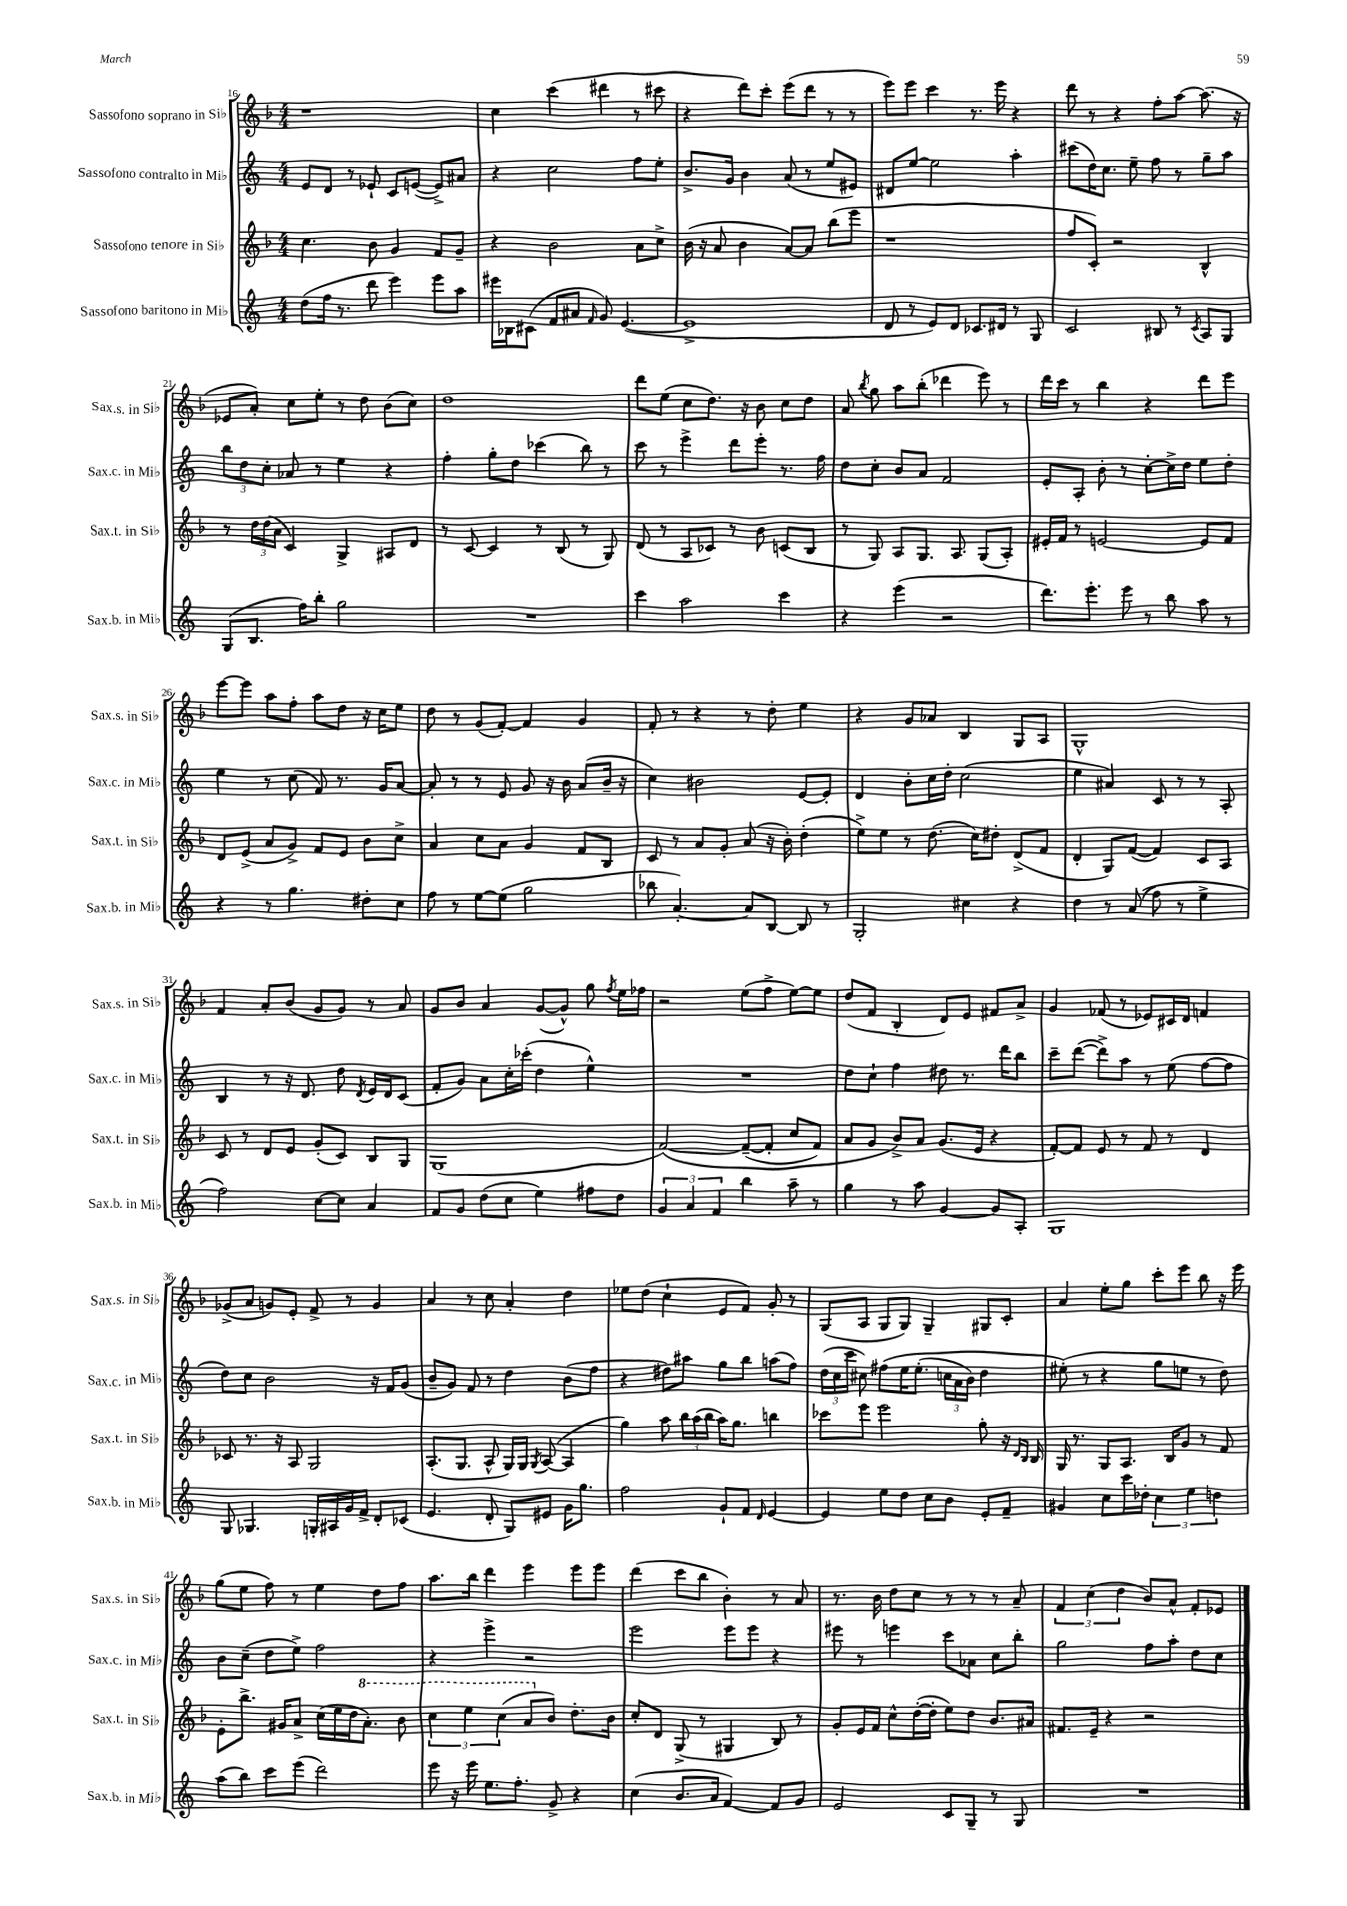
<<
\new StaffGroup <<
\new Staff = "s0" \with { instrumentName = "Sassofono soprano in Sib" shortInstrumentName = "Sax.s. in Sib" } {
    \clef treble \key f \major \numericTimeSignature \time 4/4
    \autoBeamOff r1 |
    c''4 c'''4( dis'''4 r8 cis'''8 |
    r4 d'''8[) c'''8]-. e'''8[( d'''8] r8 r8 |
    e'''8[) e'''8] c'''4 r8. e'''16 r4 |
    d'''8 r8 r4 f''8[-. a''8]~ a''8.( r16 |
    ees'8[ a'8]-.) c''8[ e''8]-. r8 d''8 bes'8[( c''8]) |
    d''1 |
    d'''8[ e''8]( c''8[ d''8.]) r16 bes'8 c''8[ d''8] |
    a'8 \acciaccatura { bes''8 } g''8 a''8[ bes''8]-.( des'''4 e'''8) r8 |
    d'''16[ c'''16] r8 bes''4 r4 d'''8[ e'''8] |
    e'''8[~ e'''8] a''8[ f''8]-. a''8[ d''8] r16 c''16[ e''8] |
    d''8 r8 g'8[( f'8]~-.) f'4 g'4 |
    f'8-. r8 r4 r8 d''8-. e''4 |
    r4 g'8[ aes'8] bes4 g8[ a8] |
    g1-^ |
    f'4 a'8[-. bes'8]( g'8[ g'8]) r8 a'8 |
    g'8[ bes'8] a'4 g'8[~( g'8]-^) g''8 \acciaccatura { f''8 } e''16[ fes''16] |
    r2 e''8[( f''8]-> e''8[~) e''8] |
    d''8[( f'8] bes4-. d'8[) e'8] fis'8[ a'8]-> |
    g'4 fes'8( r8 ees'8[) cis'16 d'16] f'4 |
    ges'8[->( a'8] g'8[) e'8]-. f'8-> r8 g'4 |
    a'4 r8 c''8 a'4-. d''4 |
    ees''8[ d''8]( c''4-! e'8[ f'8]) g'8-. r8 |
    g8[( a8] g8[ g8]) g4-- gis8[ c'8]-. |
    a'4 e''8[-. g''8] c'''8[-. e'''8] bes''8 r16 e'''16 |
    g''8[( e''8] f''8) r8 e''4 d''8[ f''8] |
    a''8.[ bes''16] d'''4 e'''4 e'''8[ e'''8] |
    d'''4( c'''8[ bes''8] bes'4-.) r8 a'8 |
    r8. bes'16 d''8[ c''8] r8 r8 r8 a'8-- |
    \tuplet 3/2 { f'4 c''4( d''4 } bes'8[) a'8]-^ f'8[-. ees'8] \bar "|." |
}
\new Staff = "s1" \with { instrumentName = "Sassofono contralto in Mib" shortInstrumentName = "Sax.c. in Mib" } {
    \clef treble \key c \major \numericTimeSignature \time 4/4
    \autoBeamOff e'8[ d'8] r8 ees'8-! c'8[ e'8]~( e'8[->) ais'8] |
    r4 c''2 f''8[ e''8]-. |
    b'8.[-> g'16] b'4 a'8( r8 e''8[ eis'8]) |
    dis'8[ e''8]~ e''2 a''4-. |
    cis'''8[( d''16) c''8.] e''8-- f''8 r8 g''8[-- a''8] |
    \tuplet 3/2 { b''8[ d''8 c''8]-. } aes'8 r8 e''4 r4 |
    f''4-. g''8[-. d''8] ces'''4( b''8) r8 |
    c'''8 r8 e'''4-> d'''8[ e'''8]-. r8. f''16 |
    d''8[ c''8]-. b'8[ a'8] f'2 |
    e'8[-. a8]-. b'8-. r8 c''8[~-. c''16-> d''16] e''8[ d''8]-. |
    e''4 r8 c''8( f'8) r8. g'16[ a'8]~ |
    a'8-. r8 r8 e'8 g'8 r16 b'16 a'8[( b'16]-- r16 |
    c''4) bis'2 e'8[~ e'8]-. |
    d'4 b'8[-. c''16 d''16]-. c''2( |
    e''4 ais'4) c'8 r8 r8 a8-. |
    b4 r8 r16 d'8. d''8 \acciaccatura { d'8 } e'16[ d'16 c'8]( |
    f'8[-. g'8]) a'8[ c''16-. ces'''16]-.( d''4 e''4-^) |
    R1 |
    d''8[ c''8]-! f''4 dis''8 r8. d'''16[ b''8] |
    c'''8[-- d'''8]~( d'''8[->) a''8] r8 e''8( f''8[~ f''8] |
    d''8[) c''8] b'2 r16 f'16[ g'8]( |
    b'8[-- g'8]) f'8 r8 d''4 b'8[( f''8] |
    r4 dis''8[) ais''8] g''8[ b''8] a''8[( f''8]) |
    \tuplet 3/2 { d''16[( c''16 c'''16] } cis''8) fis''8[\( e''16 e''8.]-.( \tuplet 3/2 { c''16[ a'16 b'16]) } d''4 |
    eis''8-.(\) r8 r4 g''8[ e''8] r8 d''8) |
    b'8[ c''8]--( d''8[ e''8]->) f''2 |
    r4 e'''4-> r2 |
    e'''2 e'''8[ e'''8] r4 |
    eis'''8 r8 e'''4 c'''8[ aes'8] c''8[ b''8]-. |
    g''2 f''8[ a''8]-. d''8[ c''8] \bar "|." |
}
\new Staff = "s2" \with { instrumentName = "Sassofono tenore in Sib" shortInstrumentName = "Sax.t. in Sib" } {
    \clef treble \key f \major \numericTimeSignature \time 4/4
    \autoBeamOff c''4. bes'8 g'4 f'8[ g'8]-- |
    r4 bes'2 a'8[ c''8]-> |
    bes'16( r16 a'8 bes'4 a'8[~) a'8] bes''8[( e'''8] |
    r1 |
    f''8[ c'8]-.) r2 bes4-^ |
    r8 \tuplet 3/2 { d''16[ d''16( a'16] } c'4) g4-> ais8[ d'8] |
    r8 c'8~ c'4 r8 bes8( r8 g8) |
    d'8( r8 a8[ ces'8]) r8 bes'8 c'8[( bes8] |
    r8 g8) a8[ g8.] a8. g8[( a8]-.) |
    eis'16[-. f'16] r8 e'2~ e'8[ f'8] |
    d'8[ e'8]->( a'8[ g'8]->) f'8[ e'8] bes'8[ c''8]-> |
    a'4 c''8[ a'8] g'4 f'8[ bes8] |
    c'8 r8 a'8[ g'8]-. a'8( r16 bes'16-.) d''4-.( |
    e''8[->) e''8] r8 d''8.( c''16[) dis''8]-. d'8[->( f'8] |
    d'4-. g8[) f'8]~( f'4) c'8[ a8] |
    c'8 r8 d'8[ e'8] g'8[-.( c'8]) bes8[ g8] |
    g1( |
    f'2~)\( f'8[~--( f'8]-. c''8[ f'8]) |
    a'8[ g'8] bes'8[->\) a'8] g'8.[( e'16] r4 |
    f'8[~-.) f'8] e'8 r8 f'8 r8 d'4 |
    ces'8 r8. r16 a8 g2 |
    a8.[-.( g8.] a8-^ g16[) g16] \acciaccatura { g8 } a8~( a4 |
    g''4) a''8 \tuplet 3/2 { bes''16[ a''16( bes''16] } a''16[) g''8.] b''4 |
    ces'''8[ e'''8] e'''2 g''8-. r16 \grace { d'16[ bes16] } bes16 |
    g16 r8. g8[ a8.] bes16[ g'8] r8 f'8 |
    e'8[-. bes''8.]-> gis'16[ a'8]-> c''16[( e''16 d''16 \ottava #1 a''8.]-.) bes''8 |
    \tuplet 3/2 { c'''4 e'''4 c'''4( } a''8[ \ottava #0 bes'8]) d''8.[-. bes'16] |
    c''8[-. d'8] g8->( r8 gis4 bes8) r8 |
    g'8[-. e'16 f'16] c''8[-^ d''16~-.( d''16]-. e''8[) d''8] bes'8.[ ais'16] |
    fis'8.[ e'16]-- r4 r2 \bar "|." |
}
\new Staff = "s3" \with { instrumentName = "Sassofono baritono in Mib" shortInstrumentName = "Sax.b. in Mib" } {
    \clef treble \key c \major \numericTimeSignature \time 4/4
    \autoBeamOff d''8[( f''16] r8. d'''8 e'''4) e'''8[ a''8] |
    eis'''16[ bes16 cis'8]( f'8[ ais'8] \grace { f'16 } g'8) e'4.~( |
    e'1-> |
    d'8 r8 e'8[) d'8] ces'8.[ dis'16] r8 g8 |
    c'2 bis8 r8 \acciaccatura { c'8 } a8[ g8] |
    g8[( b8.] f''16[) b''8]-. g''2 |
    R1 |
    c'''4 a''2 c'''4 |
    r4 e'''4( r2 |
    d'''8.[) e'''8.]-. e'''8 r8 b''8 a''8 r8 |
    r4 r8 g''4. dis''8[-. c''8] |
    f''8 r8 e''8[~ e''8]( g''2 |
    bes''8 a'4.~-.) a'8[ b8]~ b8 r8 |
    g2-. cis''4 r4 |
    d''4 r8 a'8(\( f''8) r8 e''4-> |
    f''2\) c''8[~ c''8] a'4 |
    f'8[ g'8] d''8[( c''8] e''4) fis''8[ d''8] |
    \tuplet 3/2 { g'4 a'4 f'4 } b''4 a''8-- r8 |
    g''4 r8 a''8 g'4~ g'8[ a8]-. |
    g1 |
    g8 ges4. g16[-. ais16 g'16 f'16]-> d'8[-. ces'8]( |
    e'4. d'8-. g8[) eis'8] g'16[ g''8.] |
    f''2 g'8[-! f'8] \grace { d'16 } e'4~ |
    e'4 e''8[ d''8] c''8[ b'8] e'8[-. f'8]-- |
    gis'4 c''8[ c'''16 des''16]-. \tuplet 3/2 { c''4 e''4 d''4 } |
    a''8[( b''8]) c'''8[ e'''8]( d'''2) |
    e'''8 r16 e'''16 e''8.[ f''8.]-. g'8-> r4 |
    c''4( b'8.[ a'16] f'4~) f'8[ g'8] |
    e'2 c'8[ g8]-- r8 g8 |
    R1 \bar "|." |
}
>>
>>
\layout { \context { \Score currentBarNumber = #16 } }
